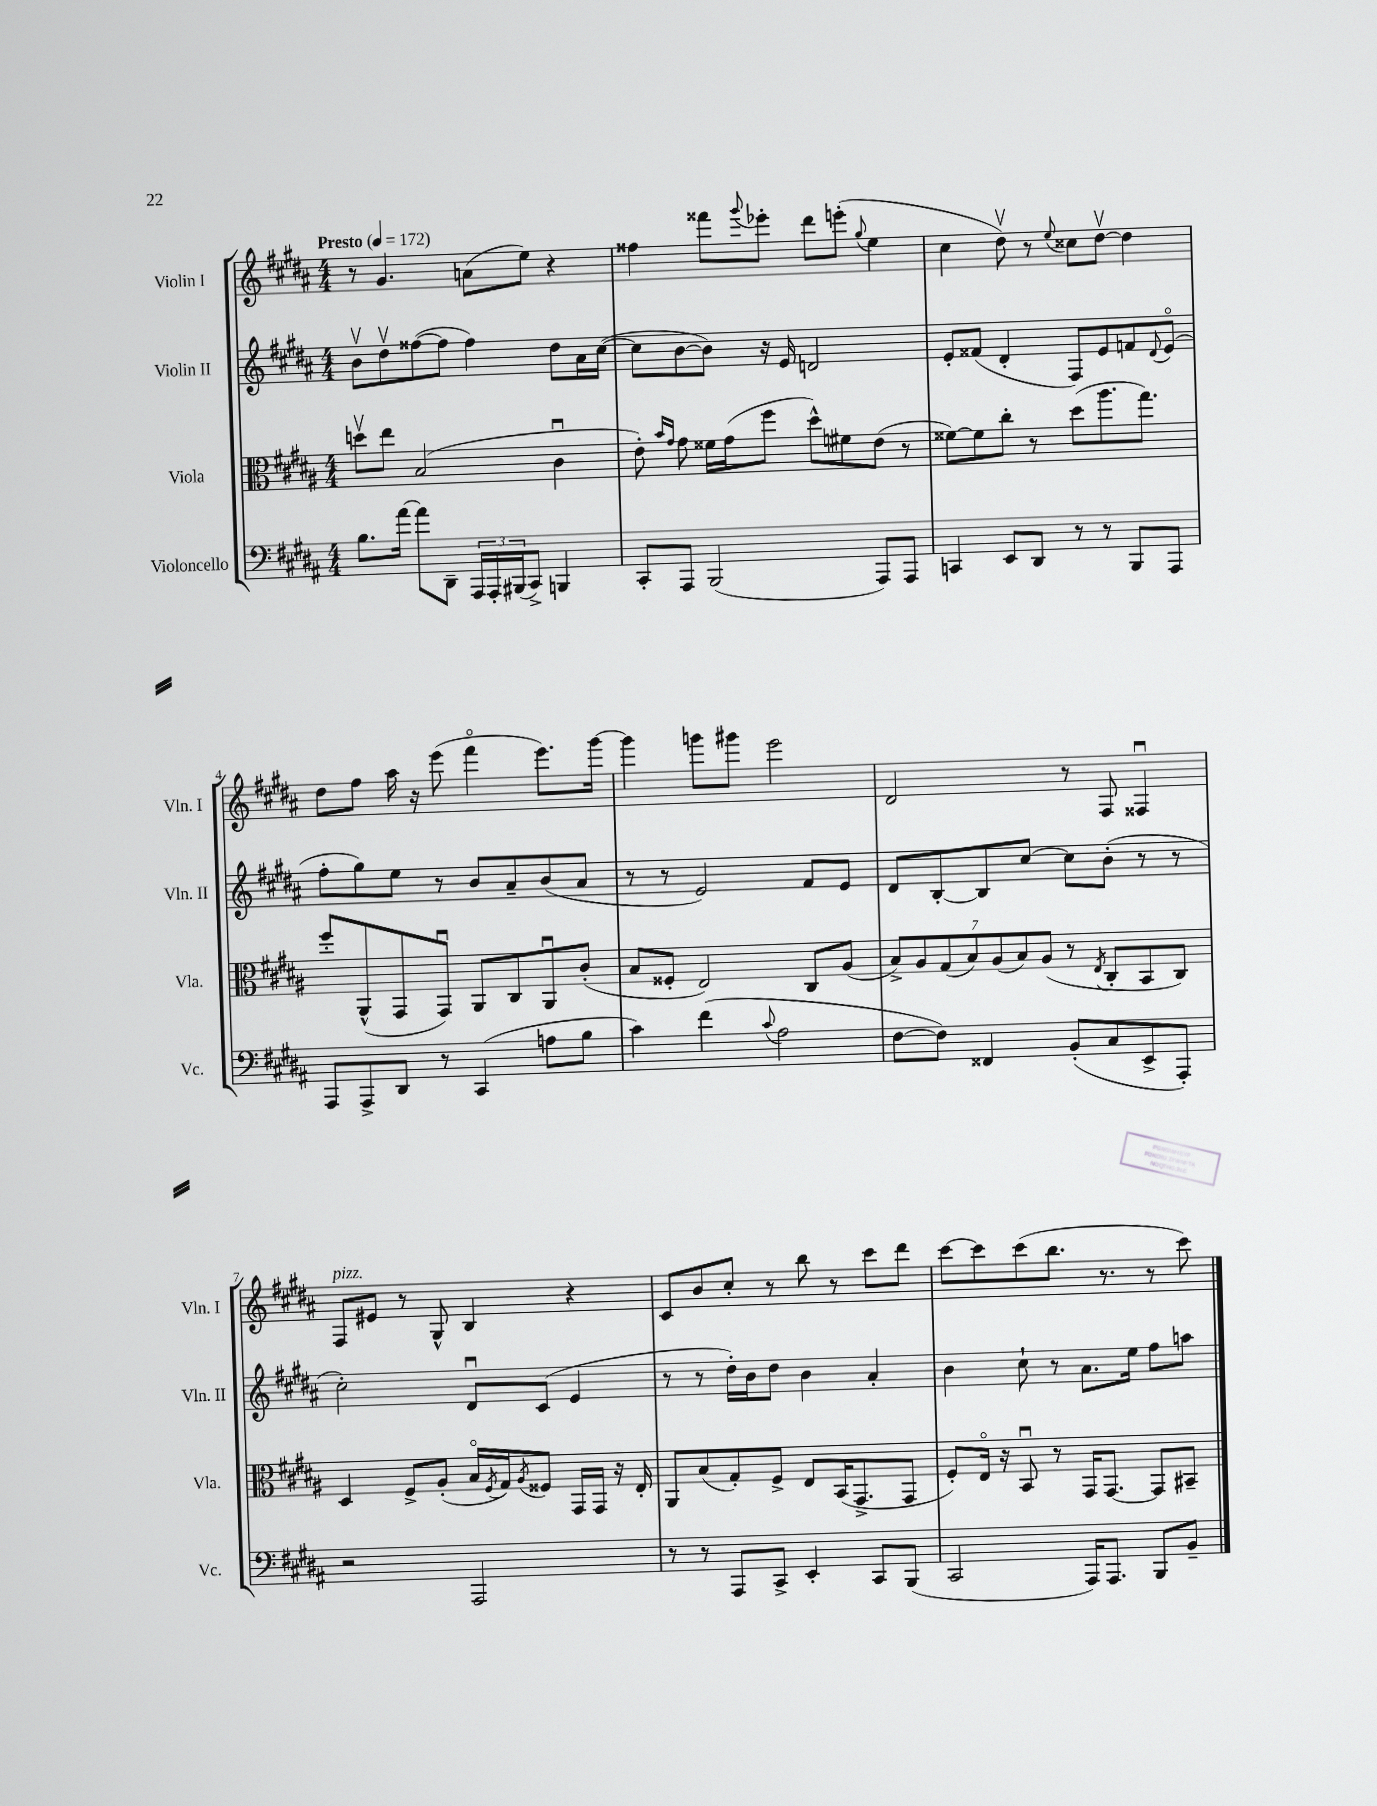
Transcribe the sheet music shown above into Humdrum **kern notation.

**kern	**kern	**kern	**kern
*staff4	*staff3	*staff2	*staff1
*clefF4	*clefC3	*clefG2	*clefG2
*k[f#c#g#d#a#]	*k[f#c#g#d#a#]	*k[f#c#g#d#a#]	*k[f#c#g#d#a#]
*M4/4	*M4/4	*M4/4	*M4/4
*MM172	*MM172	*MM172	*MM172
8.B\L	8ddv\L	8bv\L	8r
.	8ee\J	8dd#v\	4.g#/
[16a#\Jk	.	.	.
8a#\]L	(2B/	([8ff##\	.
8DD#~\J	.	8ff##\]J	.
24AAA#/LL	.	4ff##\)	(8a\L
24AAA#'/	.	.	.
(24BBB#/J	.	.	.
8CC#^/J)	.	.	8ee\J)
4BBB/	4c#u\	8dd#\L	4r
.	.	16a#\L	.
.	.	([16cc#\JJ	.
=	=	=	=
8CC#'/L	8e'\)	8cc#\]L	4ff##\
.	16qqb/LL	.	.
.	16qqg#/JJ	.	.
8AAA#/J	8g#\	[8b\	.
(2BBB/	16f##\LL	8b\]J)	8fff##\L
.	(16g#\J	.	.
.	.	.	8qqggg#/
.	8ff#\J	16r	8eee-'\J
.	.	16e/	.
.	8dd#^^\L)	2d/	8ddd#\L
.	8f#\	.	(8eee'\J
.	.	.	8qqgg#/
8AAA#/L)	(8e\J	.	4ee\
8AAA#/J	8r	.	.
=	=	=	=
4CC/	[8f##\L)	8e'/L	4cc#\
.	8f##\]	(8f##/J	.
8EE/L	8cc#'\J	4d#'/	8dd#v\)
8DD#/J	8r	.	8r
.	.	.	8qqee/
8r	(8dd#\L	8F#/L)	8cc##\L
8r	8.aa#\	8e/	[8dd#v\J
8BBB/L	.	8f/	4dd#\]
.	8.gg#\J)	.	.
.	.	8qqd#/	.
8AAA#/J	.	(8eo/J	.
=	=	=	=
8AAA#/L	8ff#'/L	8ff#'\L	8dd#\L
8AAA#^/	(8AA#^^/	8gg#\)	8ff#\J
8DD#/J	8GG#/	8ee\J	16aa#\
.	.	.	16r
8r	8GG#u/J)	8r	(8eee\
(4CC#/	8AA#/L	8b/L	4fff#o\
.	8C#/	8a#~/	.
8A\L	8AA#u/	(8b/	8.eee\L)
8B\J	(8c#'/J	8a#/J	.
.	.	.	[16ggg#\Jk
=	=	=	=
4c#\)	8B/L	8r	4ggg#\]
.	8F##'/J	8r	.
(4f#\	2E/)	2e/)	8ggg\L
.	.	.	8ggg#\J
8qqc#/	.	.	.
2A#\	.	.	2eee\
.	8C#/L	8f#/L	.
.	(8A#/J	8e/J	.
=	=	=	=
[8F#\L	14B^/L)	8d#/L	2d#/
.	14A#/	.	.
8F#\]J)	.	[8B'/	.
.	(14G#/	.	.
.	14B/)	.	.
4FF##/	.	8B/]	.
.	(14A#/	.	.
.	14B/)	.	.
.	.	[8cc#/J	.
.	(14A#/J	.	.
(8BB'/L	8r	8cc#\]L	8r
.	8qE/	.	.
8C#/	8C#'/L	(8b'\J	8F#/
8EE^/	8BB/	8r	4F##u/
8AAA#'/J)	8C#/J)	8r	.
=	=	=	=
2r	4D#/	2cc#'\)	8F#/L
.	.	.	8e#/J
.	8F#^/L	.	8r
.	(8A#'/J	.	8G#^^/
2AAA#/	16Bo/LL	8d#u/L	4B/
.	8qF#/	.	.
.	16G#/J)	.	.
.	8qA#/	.	.
.	8F##/J	(8c#/J	.
.	16GG#/LL	4e/	4r
.	16GG#/JJ	.	.
.	16r	.	.
.	16E'/	.	.
=	=	=	=
8r	8AA#/L	8r	8c#/L
8r	(8B/	8r	8b/
8AAA#/L	8G#'/)	16dd#'\LL)	8cc#'/J
.	.	16b\J	.
8CC#^/J	8F#^/J	8dd#\J	8r
4EE'/	8E/L	4b\	8bb\
.	(16BB/K	.	8r
.	8.GG#^/	.	.
8CC#/L	.	4a#'/	8ccc#\L
(8BBB/J	8GG#/J	.	8ddd#\J
=	=	=	=
2CC#/	8F#'/L)	4b\	[8ccc#\L
.	16Eo/Jk	.	8ccc#\]
.	16r	.	.
.	8BBu/	8cc#`\	(8ccc#\
.	8r	8r	8.bb\J
16AAA#/LK)	16GG#/LK	8.a#\L	.
8.AAA#/J	[8.GG#/J	.	8.r
.	.	16ee\Jk	.
8BBB/L	8GG#/]L	8ff#\L	8r
8BB~/J	8BB#~/J	8aa\J	8ccc#\)
==	==	==	==
*-	*-	*-	*-
